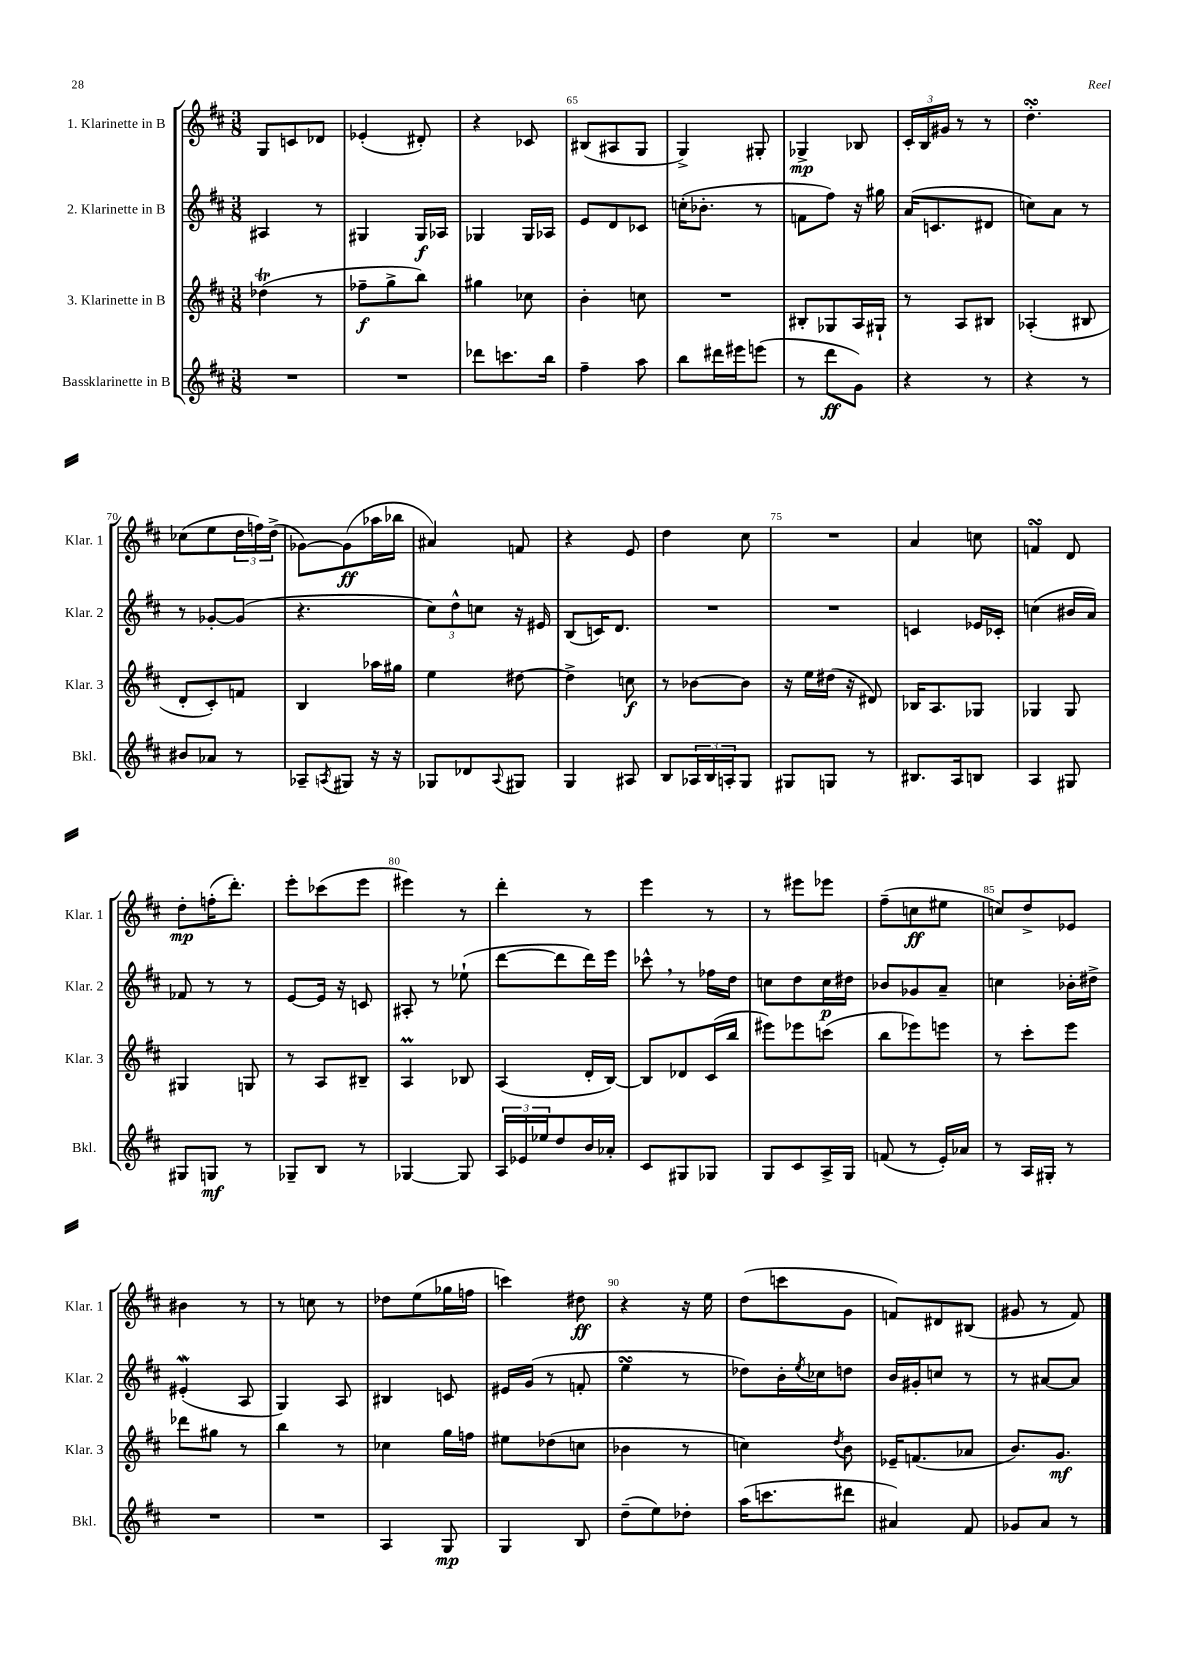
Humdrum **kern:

**kern	**kern	**kern	**kern
*staff4	*staff3	*staff2	*staff1
*clefG2	*clefG2	*clefG2	*clefG2
*k[f#c#]	*k[f#c#]	*k[f#c#]	*k[f#c#]
*M3/8	*M3/8	*M3/8	*M3/8
4.r	(4dd-	4A#	8G
.	.	.	8c
.	8r	8r	8d-
=	=	=	=
4.r	8ff-~	4G#	(4e-'
.	8gg^	.	.
.	8bb)	16G#	8d#')
.	.	16A-	.
=	=	=	=
8ddd-	4gg#	4G-	4r
8.ccc	.	.	.
.	8cc-	16G-	8c-
16bb	.	16A-	.
=	=	=	=
4ff#~	4b'	8e	(8B#
.	.	8d	8A#
8aa	8cc	8c-	8G
=	=	=	=
8bb	4.r	(16cc'	4G^)
.	.	8.b-'	.
16ddd#	.	.	.
16eee#	.	.	.
(8eee	.	8r	8G#'
=	=	=	=
8r	8B#'	8f	4G-^
8ddd	8G-	8ff#)	.
8g)	16A	16r	8B-
.	16G#`	16gg#	.
=	=	=	=
4r	8r	(16a	24c#'
.	.	.	24B
.	.	8.c	.
.	.	.	24g#
.	8A	.	8r
8r	8B#	8d#	8r
=	=	=	=
4r	(4A-'	8cc)	4.dd'
.	.	8a	.
8r	8B#	8r	.
=	=	=	=
8b#	8d'	8r	(8cc-
8a-	8c#')	[8g-'	8ee
8r	8f	(8g-]	24dd
.	.	.	24ff)
.	.	.	(24dd^
=	=	=	=
8A-~	4B	4.r	[8g-)
8qA	.	.	.
8G#	.	.	(8g-]
16r	16aa-	.	16aa-
16r	16gg#	.	16bb-
=	=	=	=
8G-	4ee	12cc#)	4a#)
.	.	12dd^^	.
8d-	.	.	.
.	.	12cc	.
8qqA	.	.	.
8G#	[8dd#	16r	8f
.	.	16e#	.
=	=	=	=
4G	4dd#^]	(8B	4r
.	.	16c)	.
.	.	8.d	.
8A#	8cc	.	8e
=	=	=	=
8B	8r	4.r	4dd
24A-	[8b-	.	.
24B	.	.	.
24A'	.	.	.
8G	8b-]	.	8cc#
=	=	=	=
8G#	16r	4.r	4.r
.	16ee	.	.
8G	(16dd#	.	.
.	16r	.	.
8r	8d#)	.	.
=	=	=	=
8.B#	16B-	4c	4a
.	8.A	.	.
16A	.	.	.
8B	8G-	16e-	8cc
.	.	16c-'	.
=	=	=	=
4A	4G-	(4cc	4f
8G#	8G-	16b#	8d
.	.	16a)	.
=	=	=	=
8G#	4G#	8f-	8dd'
8G	.	8r	(16ff'
.	.	.	8.ddd')
8r	8G	8r	.
=	=	=	=
8G-~	8r	[8e	8eee'
8B	8A	16e]	(8ccc-
.	.	16r	.
8r	8B#~	8c	8eee
=	=	=	=
[4G-	4A	8A#'	4eee#)
.	.	8r	.
8G-]	8B-	(8ee-`	8r
=	=	=	=
24A	(4A	[8ddd	4ddd'
24e-	.	.	.
24ee-	.	.	.
8dd	.	8ddd]	.
16b	16d'	16ddd)	8r
16a-'	[16B)	16eee	.
=	=	=	=
8c#	8B]	8ccc-^^	4eee
8G#	8d-	8r	.
8G-	(16c#	16ff-	8r
.	16bb	16dd	.
=	=	=	=
8G	8eee#)	8cc	8r
8c#	8eee-	8dd	8eee#
16A^	(8ccc	16cc	8eee-
16G	.	16dd#	.
=	=	=	=
(8f	8bb	8b-	(8ff#~
8r	8eee-)	8g-	8cc
16e')	8eee	8a~	8ee#
16a-	.	.	.
=	=	=	=
8r	8r	4cc	8cc)
16A	8ccc#'	.	8dd^
16G#'	.	.	.
8r	8eee	16b-'	8e-
.	.	16dd#^	.
=	=	=	=
4.r	8ddd-	(4e#'	4b#
.	8gg#	.	.
.	8r	8A	8r
=	=	=	=
4.r	4bb	4G)	8r
.	.	.	8cc
.	8r	8A	8r
=	=	=	=
4A	4cc-	4B#	8dd-
.	.	.	(8ee
8G	16gg	8c	16gg-
.	16ff	.	16ff
=	=	=	=
4G	8ee#	16e#	4ccc)
.	.	(16g	.
.	(8dd-	8r	.
8B	8cc	8f'	8dd#
=	=	=	=
(8dd~	4b-	4ee	4r
8ee)	.	.	.
8dd-'	8r	8r	16r
.	.	.	16ee
=	=	=	=
(16aa	4cc)	8dd-)	(8dd
8.ccc	.	.	.
.	.	16b'	8ccc
.	.	8qee	.
.	.	16cc-	.
.	8qdd	.	.
8ddd#	8b	8dd	8g
=	=	=	=
4a#)	16e-~	16b	8f)
.	(8.f	16g#'	.
.	.	8cc	8d#
8f#	8a-	8r	(8B#
=	=	=	=
8g-	8.b)	8r	8g#
8a	.	[8a#	8r
.	8.g	.	.
8r	.	8a#]	8f#)
==	==	==	==
*-	*-	*-	*-
